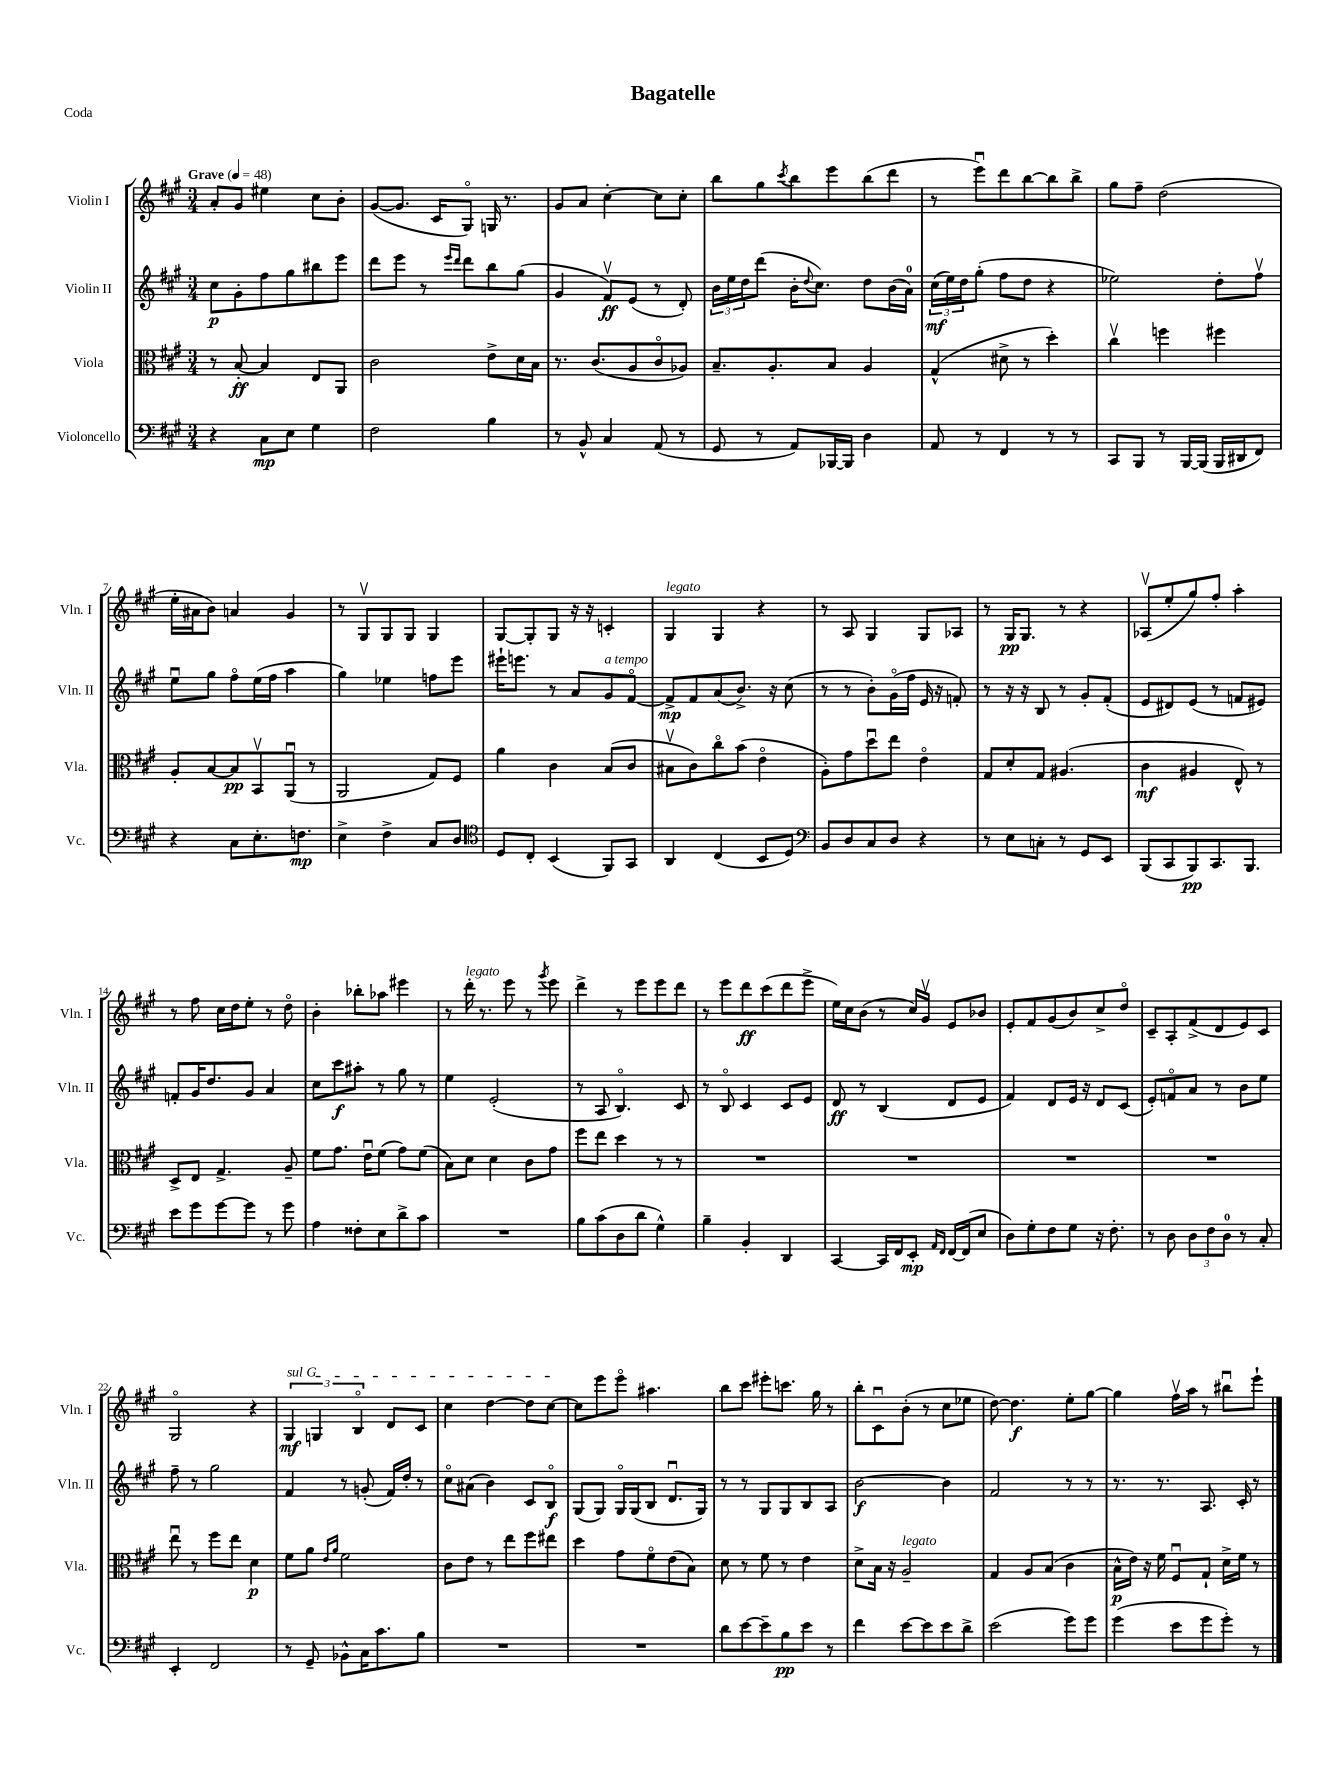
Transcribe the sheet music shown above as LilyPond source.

\header { title = "Bagatelle" piece = "Coda" }
<<
\new StaffGroup <<
\new Staff = "s0" \with { instrumentName = "Violin I" shortInstrumentName = "Vln. I" } {
    \clef treble \key a \major \numericTimeSignature \time 3/4 \tempo "Grave" 4 = 48
    a'8-. gis'8 eis''4 cis''8 b'8-. |
    gis'8~( gis'8. cis'16 gis8\flageolet) g16 r8. |
    gis'8 a'8 cis''4~-. cis''8 cis''8-. |
    b''8 gis''8 \acciaccatura { cis'''8 } b''8 e'''8 b''8( d'''8 |
    r8 e'''8\downbow) d'''8 b''8~ b''8 b''8-> |
    gis''8 fis''8-- d''2( |
    e''16-. ais'16 b'8) a'4 gis'4 |
    r8 gis8\upbow gis8 gis8 gis4 |
    gis8~ gis8-. gis8 r16 r16 c'4-. |
    gis4^\markup { \italic "legato" } gis4 r4 |
    r8 a8 gis4 gis8 aes8 |
    r8 gis16\pp gis8. r8 r4 |
    aes8\upbow( e''8-. gis''8) fis''8-. a''4-. |
    r8 fis''8 cis''16 d''16 e''8-. r8 d''8\flageolet |
    b'4-. bes''8-. aes''8 eis'''4 |
    r8 d'''16-.^\markup { \italic "legato" } r8. e'''8 r8 \acciaccatura { gis'''8 } e'''8 |
    d'''4-> r8 e'''8 e'''8 d'''8 |
    r8 e'''8 d'''8\ff cis'''8( d'''8 e'''8-> |
    e''16) cis''16 b'8( r8 cis''16) gis'16\upbow e'8 bes'8 |
    e'8-. fis'8 gis'8( b'8) cis''8-> d''8\flageolet |
    cis'8-- a8-. fis'8->( d'8 e'8) cis'8 |
    gis2\flageolet r4 |
    \tuplet 3/2 { \once \override TextSpanner.bound-details.left.text = \markup { \italic "sul G" } gis4\mf\startTextSpan g4 b4\flageolet } d'8 cis'8 |
    cis''4 d''4~ d''8 cis''8~\stopTextSpan |
    cis''8 e'''8 e'''8\flageolet ais''4. |
    b''8 cis'''8 eis'''8-. c'''8. gis''16 r8 |
    b''8-. cis'8\downbow b'8-.( r8 cis''8 ees''8 |
    d''8~) d''4.\f e''8-. gis''8~ |
    gis''4 fis''16\upbow a''16 r8 bis''8\downbow e'''8-! \bar "|." |
}
\new Staff = "s1" \with { instrumentName = "Violin II" shortInstrumentName = "Vln. II" } {
    \clef treble \key a \major \numericTimeSignature \time 3/4
    cis''8\p gis'8-. fis''8 gis''8 bis''8 e'''8 |
    d'''8 e'''8 r8 \grace { e'''16 d'''16 } d'''8 b''8 gis''8( |
    gis'4 fis'8\upbow\ff) e'8( r8 d'8-.) |
    \tuplet 3/2 { b'16 e''16 d''16 } d'''8( b'16-. \appoggiatura { d''8 } cis''8.) d''8 b'16( a'16-0) |
    \tuplet 3/2 { cis''16\mf( e''16) d''16 } gis''8-.( fis''8 d''8 r4 |
    ees''2) d''8-. fis''8\upbow |
    e''8\downbow gis''8 fis''8\flageolet e''16( fis''16 a''4 |
    gis''4) ees''4 f''8 e'''8 |
    eis'''16-! e'''8. r8 a'8 gis'8^\markup { \italic "a tempo" } fis'8~\flageolet |
    fis'8->\mp fis'8 a'8( b'8.->) r16 cis''8( |
    r8 r8 b'8-.) gis'16\flageolet( fis''16 e'16 r16 f'8-.) |
    r8 r16 r16 b8 r8 gis'8-. fis'8-.( |
    e'8 dis'8) e'8( r8 f'8 eis'8) |
    f'8-. gis'16 d''8. gis'8 a'4 |
    cis''8 cis'''8\f ais''8-. r8 gis''8 r8 |
    e''4 e'2-.( |
    r8 a8 b4.\flageolet) cis'8 |
    r8 b8\flageolet cis'4 cis'8 e'8 |
    d'8\ff r8 b4( d'8 e'8 |
    fis'4) d'8 e'16 r16 d'8 cis'8( |
    e'8-.) f'8\flageolet a'8 r8 b'8 e''8 |
    fis''8-- r8 gis''2 |
    fis'4 r8 g'8-.( fis'16) d''16-. r8 |
    cis''8\flageolet ais'8( b'4) cis'8 b8\flageolet\f |
    gis8( gis8) gis16\flageolet gis16( b8 d'8.\downbow gis16) |
    r8 r8 gis8 gis8 b8 a8 |
    b'2~\f b'4 |
    fis'2 r8 r8 |
    r8. r8. a8. cis'16-. r8 \bar "|." |
}
\new Staff = "s2" \with { instrumentName = "Viola" shortInstrumentName = "Vla." } {
    \clef alto \key a \major \numericTimeSignature \time 3/4
    r8 b8~-.\ff b4 e8 a,8 |
    cis'2 e'8-> d'16 b16 |
    r8. cis'8.( a8 cis'8\flageolet aes8) |
    b8.-- a8.-. b8 a4 |
    gis4-^( dis'8-> r8 d''4-.) |
    cis''4\upbow f''4 fis''4 |
    a8-. b8~ b8\pp b,8\upbow a,8\downbow( r8 |
    a,2 gis8) fis8 |
    a'4 cis'4 b8( cis'8 |
    bis8\upbow cis'8) cis''8\flageolet b'8( e'4\flageolet |
    a8-.) gis'8 d''8\downbow e''8 e'4\flageolet |
    gis8 d'8-. gis8 ais4.( |
    cis'4\mf ais4 e8-^) r8 |
    d8-> e8 gis4.-> a8-- |
    fis'8 gis'8. e'16\downbow fis'8( gis'8) fis'8( |
    b8) d'8 d'4 cis'8 gis'8 |
    fis''8 e''8 d''4 r8 r8 |
    R2. |
    R2. |
    R2. |
    R2. |
    e''8\downbow r8 fis''8 e''8 d'4\p |
    fis'8 a'8 \grace { e'16 a'16 } fis'2 |
    cis'8 e'8 r8 e''8 fis''8 eis''8 |
    d''4 gis'8 fis'8\flageolet e'8( b8) |
    d'8 r8 fis'8 r8 e'4 |
    d'8-> b16 r16 a2--^\markup { \italic "legato" } |
    gis4 a8 b8( cis'4 |
    b16-^\p e'16) r16 fis'16 fis8\downbow gis8-! d'16-> fis'16 r8 \bar "|." |
}
\new Staff = "s3" \with { instrumentName = "Violoncello" shortInstrumentName = "Vc." } {
    \clef bass \key a \major \numericTimeSignature \time 3/4
    r4 cis8\mp e8 gis4 |
    fis2 b4 |
    r8 b,8-^ cis4 a,8( r8 |
    gis,8 r8 a,8) bes,,16~ bes,,16 d4 |
    a,8 r8 fis,4 r8 r8 |
    cis,8 b,,8 r8 b,,16~ b,,16( b,,16 dis,16 fis,8) |
    r4 cis8 e8.-. f8.\mp |
    e4-> fis4-> cis8 d8 |
    \clef tenor d8 cis8-. b,4( fis,8) gis,8 |
    a,4 cis4( b,8 d8) |
    \clef bass b,8 d8 cis8 d8 r4 |
    r8 e8 c8-. r8 gis,8 e,8 |
    b,,8( cis,8 b,,8\pp) cis,8. b,,8. |
    e'8 gis'8 gis'8~ gis'8 r8 gis'8 |
    a4 fisis8-. e8 d'8-> cis'8 |
    R2. |
    b8 cis'8( d8 d'8 gis4-^) |
    b4-- b,4-. d,4 |
    cis,4~ cis,16 fis,16 e,8-.\mp \grace { a,16 fis,16 } fis,16~ fis,16( e8 |
    d8) gis8-. fis8 gis8 r16 fis8.-. |
    r8 d8 \tuplet 3/2 { d8 fis8 d8-0 } r8 cis8-. |
    e,4-. fis,2 |
    r8 gis,8-- bes,8-^ cis16 cis'8. b8 |
    R2. |
    R2. |
    d'8 e'8~ e'8-- b8\pp e'8 r8 |
    fis'4 e'8~ e'8 e'8 d'8-> |
    e'2( gis'8) gis'8 |
    gis'4( e'8 gis'8 gis'8-.) r8 \bar "|." |
}
>>
>>
